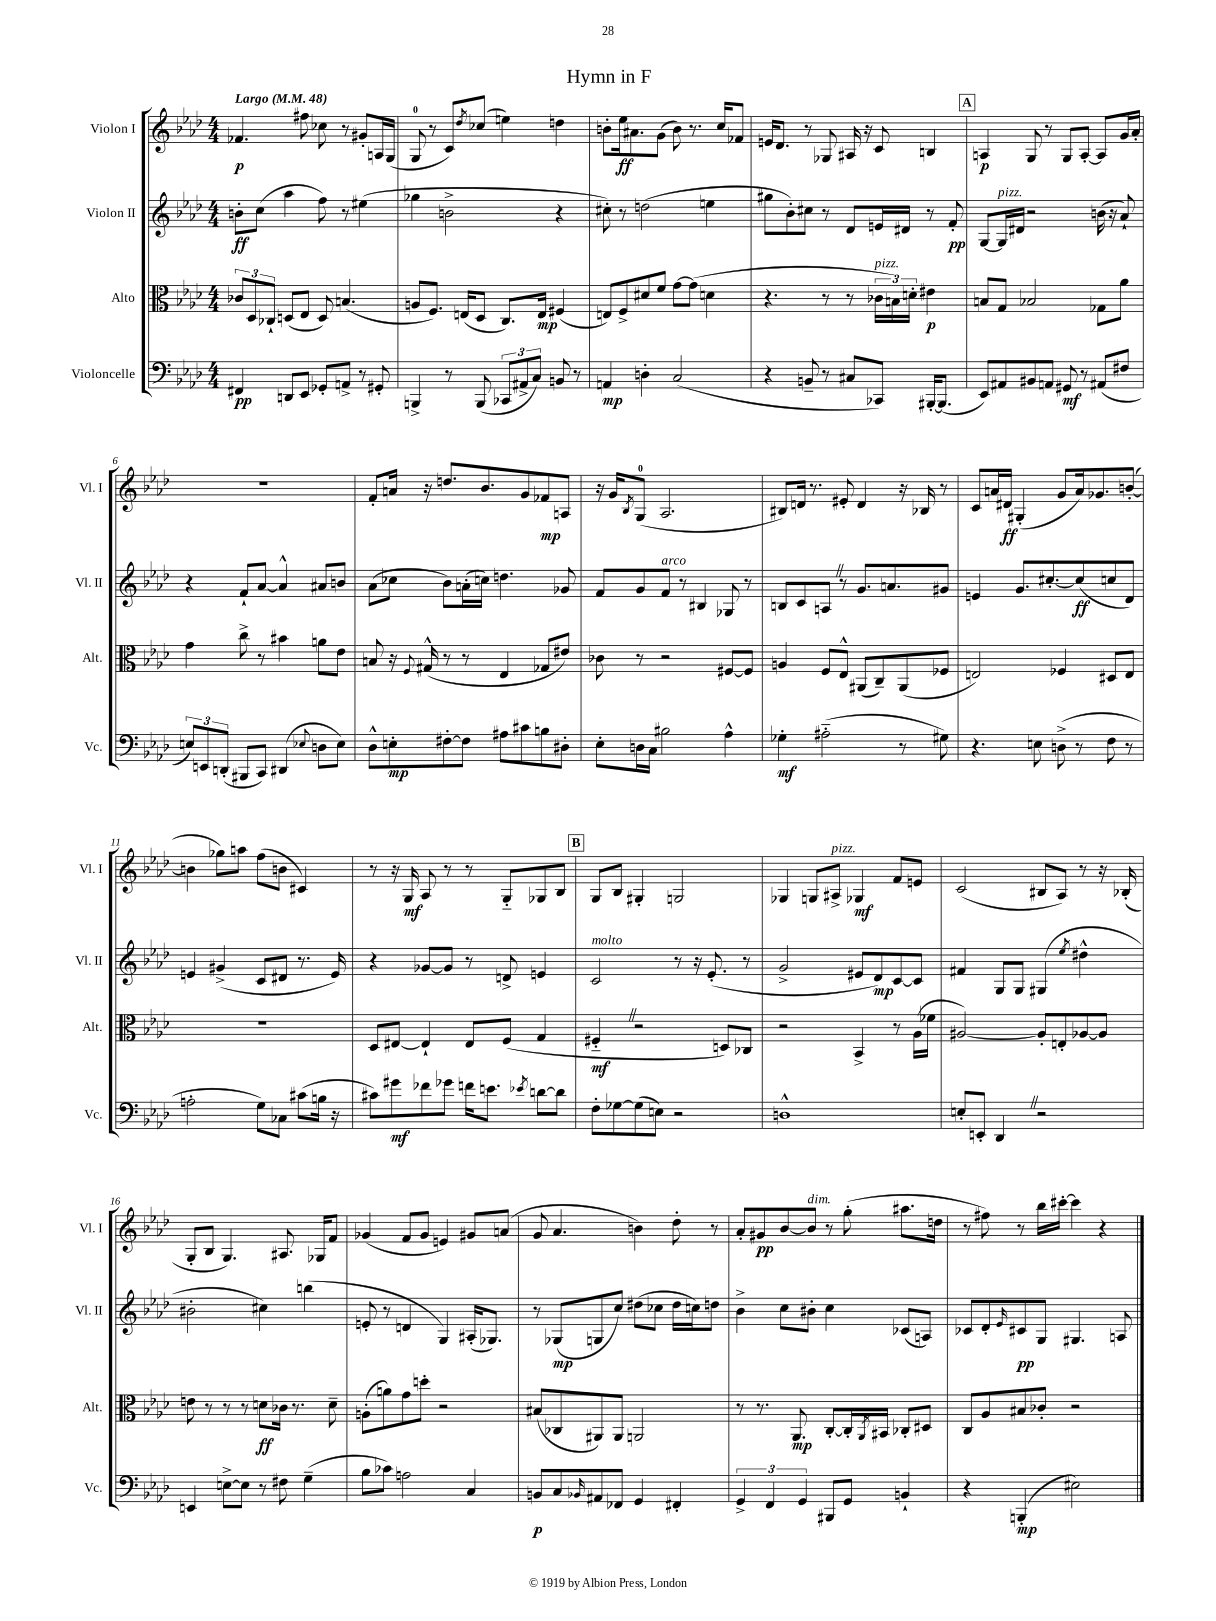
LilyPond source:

\header { title = "Hymn in F" }
<<
\new StaffGroup <<
\new Staff = "s0" \with { instrumentName = "Violon I" shortInstrumentName = "Vl. I" } {
    \clef treble \key aes \major \numericTimeSignature \time 4/4 \tempo "Largo" 4 = 48
    fes'4.\p fis''8 ces''8 r8 gis'8-. a16 g16( |
    g8-0 r8 c'8) \acciaccatura { des''8 } ces''8( e''4) d''4 |
    b'8-. ees''16\ff ais'8. g'8( b'8) r8. c''16 fes'8 |
    e'16 des'8. r8 ges8 ais16 r16 c'8 b4 |
    \mark \markup { \box "A" } a4\p g8 r8 g8 a8~-. a8 g'16 aes'16-. |
    R1 |
    f'8-. a'16 r16 d''8. bes'8. g'8 fes'8\mp a8 |
    r16 g'16 \acciaccatura { bes8 } g8-0( aes2. |
    bis8) d'16 r8. eis'8-. d'4 r16 bes16 r8 |
    c'8 a'16 dis'16\ff gis4-.( g'8 a'16) ges'8. b'8~-.( |
    b'4 ges''8) a''8 f''8( b'8 cis'4) |
    r8 r16 g16\mf aes8 r8 r8 g8-_ ges8 bes8 |
    \mark \markup { \box "B" } g8 bes8 gis4-. g2 |
    ges4 g8 ais8->^\markup { \italic "pizz." } ges4\mf f'8 e'8 |
    c'2( bis8 aes8) r8 r16 bes16-.( |
    g8-. bes8 g4.) ais8. ges16 f'8 |
    ges'4( f'8 ges'8 e'4) gis'8 a'8( |
    g'8 aes'4. b'4) des''8-. r8 |
    aes'8-. gis'8\pp bes'8~ bes'8^\markup { \italic "dim." } r8 g''8-.( ais''8. d''16 |
    r8 fis''8) r8 bes''16 cis'''16~-. cis'''4 r4 \bar "|." |
}
\new Staff = "s1" \with { instrumentName = "Violon II" shortInstrumentName = "Vl. II" } {
    \clef treble \key aes \major \numericTimeSignature \time 4/4
    b'8-.\ff c''8( aes''4 f''8) r8 eis''4( |
    ges''4 b'2-> r4 |
    cis''8-.) r8 d''2( e''4 |
    gis''8 bes'8-.) cis''8 r8 des'8 e'16 dis'16 r8 f'8-.\pp |
    \mark \markup { \box "A" } g8~ g16^\markup { \italic "pizz." } dis'16 r2 b'16( r16 aes'8-!) |
    r4 f'8-! aes'8~ aes'4-^ ais'8 b'8 |
    aes'8( ces''8 bes'8) a'16-.( c''16) d''4. ges'8 |
    f'8 g'8 f'8^\markup { \italic "arco" } r8 bis4 ges8 r8 |
    b8 c'8 a8 \once \override BreathingSign.text = \markup { \musicglyph "scripts.caesura.straight" } \breathe r8 g'8. a'8. gis'8 |
    e'4 g'8. cis''8.~-. cis''8\ff( c''8 des'8) |
    e'4 gis'4->( c'8 dis'8 r8. e'16) |
    r4 ges'8~ ges'8 r8 d'8-> e'4 |
    \mark \markup { \box "B" } c'2^\markup { \italic "molto" } r8 r16 ees'8.-.( r8 |
    g'2-> eis'8 des'8\mp) c'8~ c'8 |
    fis'4 g8 g8 gis4( \acciaccatura { ees''8 } dis''4-^ |
    bis'2-. cis''4) b''4( |
    e'8-. r8 d'4 g4) ais16-.( ges8.) |
    r8 ges8\mp( g8 c''8) dis''8( ces''8 dis''16 c''16) d''8 |
    bes'4-> c''8 bis'8-. c''4 ces'8( a8) |
    ces'8 des'8-. \grace { ees'16 } cis'8\pp g8 gis4. a8 \bar "|." |
}
\new Staff = "s2" \with { instrumentName = "Alto" shortInstrumentName = "Alt." } {
    \clef alto \key aes \major \numericTimeSignature \time 4/4
    \tuplet 3/2 { ces'8 des8 ces8-! } d8( ees8 d8) b4.( |
    a8 f8.) e16( des8 c8.) e16\mp fis4( |
    e8) f8-> dis'8 f'8 g'8~ g'8( d'4 |
    r4. r8 r8 \tuplet 3/2 { ces'16^\markup { \italic "pizz." } b16) d'16-. } eis'4\p |
    \mark \markup { \box "A" } b8 g8 bes2 ges8 aes'8 |
    g'4 c''8-> r8 bis'4 a'8 ees'8 |
    b8 r16 \appoggiatura { f8 } gis16-^( r8 r8 ees4 ges8 eis'8) |
    ces'8 r8 r2 fis8~ fis8 |
    a4 f8 ees8-^ ais,8( c8--) ais,8( fes8 |
    e2) fes4 dis8 e8 |
    R1 |
    des8 eis8~ eis4-! eis8 f8( g4 |
    \mark \markup { \box "B" } fis4-_\mf \once \override BreathingSign.text = \markup { \musicglyph "scripts.caesura.straight" } \breathe r2 d8) ces8 |
    r2 bes,4-> r8 aes16( fes'16 |
    ais2~) ais8-. e8-. aes8~ aes8 |
    e'8 r8 r8 r8 d'8\ff ces'16 r8. d'8-- |
    a8-.( a'8) g'8 d''8-. r2 |
    bis8( ces8 ais,8) ais,8 a,2 |
    r8 r8. aes,8.\mp c8~-. c16-. \acciaccatura { aes,8 } bis,16 ces8-. dis8 |
    c8 aes8 bis8 ces'8-. r2 \bar "|." |
}
\new Staff = "s3" \with { instrumentName = "Violoncelle" shortInstrumentName = "Vc." } {
    \clef bass \key aes \major \numericTimeSignature \time 4/4
    fis,4\pp d,8 ees,8 ges,8-. a,8-> r8 gis,8-. |
    b,,4-> r8 b,,8( \tuplet 3/2 { ces,8 ais,8-> c8) } b,8 r8 |
    a,4\mp d4-. c2( |
    r4 b,8-- r8 cis8 ces,8) bis,,16~-. bis,,8.( |
    \mark \markup { \box "A" } ees,8) ais,8 bis,8 a,8 gis,8\mf r8 ais,8( fis8 |
    \tuplet 3/2 { e8) e,8 d,8-.( } bis,,8 c,8) dis,4( \appoggiatura { ees8 } d8 ees8) |
    des8-^ e8-.\mp fis8~-. fis8 ais8 cis'8 b8 dis8-. |
    ees8-. d16 c16 bis2 aes4-^ |
    ges4-.\mf ais2-_( r8 gis8) |
    r4. e8 d8->( r8 f8 r8 |
    a2-. g8) ces8 cis'8( b16 r16 |
    cis'8) gis'8\mf fes'8 ges'8 f'16 e'8. \acciaccatura { ees'8 } d'8~ d'8 |
    \mark \markup { \box "B" } f8-. ges8~ ges8( e8) r2 |
    d1-^ |
    e8-. e,8-. des,4 \once \override BreathingSign.text = \markup { \musicglyph "scripts.caesura.straight" } \breathe r2 |
    e,4 e8~-> e8 r8 fis8 g4--( |
    bes8 ces'8) a2 c4 |
    b,8\p c8 \grace { bes,16 } ais,8 fes,8 g,4 fis,4-. |
    \tuplet 3/2 { g,4-> f,4 g,4 } bis,,8 g,8 b,4-! |
    r4 b,,4-.\mp( eis2) \bar "|." |
}
>>
>>
